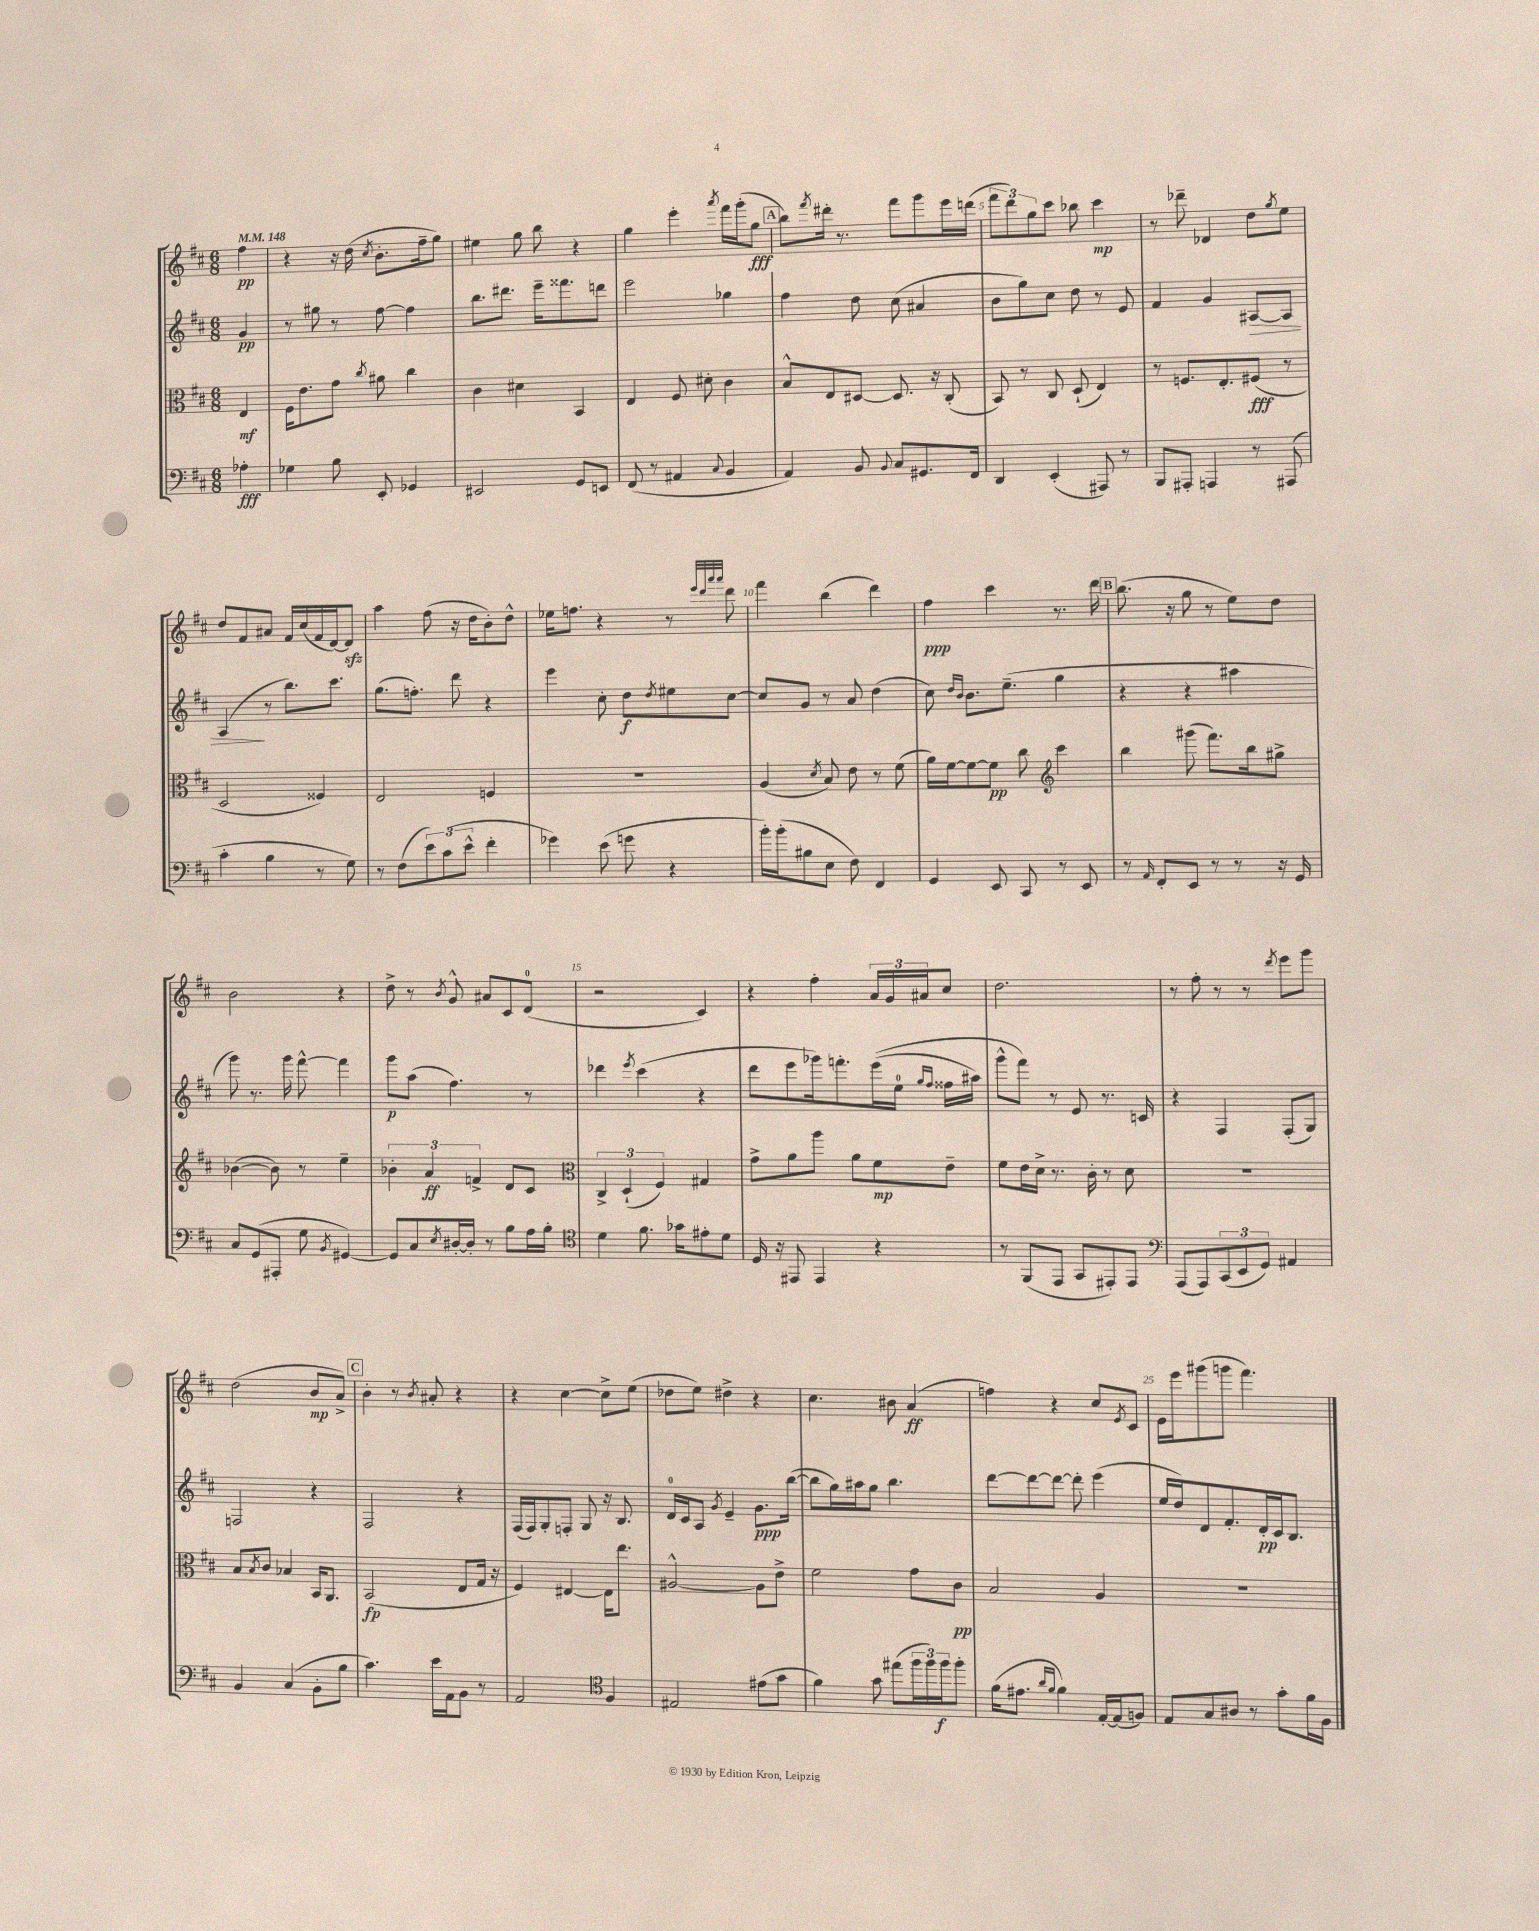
<<
\new StaffGroup <<
\new Staff = "s0" {
    \clef treble \key d \major \numericTimeSignature \time 6/8 \partial 4 \tempo 4 = 148
    fis''4\pp |
    r4 r16 d''16( \acciaccatura { cis''8 } b'8.-. fis''16-- g''8) |
    eis''4 g''8 b''8 r4 |
    g''4 e'''4-. \acciaccatura { a'''8 } fis'''16 g'''16-.( g''8\fff |
    \mark \markup { \box "A" } b''8) \acciaccatura { fis'''8 } dis'''16-. r8. fis'''8 g'''8 e'''16 d'''16( |
    \tuplet 3/2 { fis'''8 d'''8) g''8 } cis'''8 bes''8 cis'''4\mp |
    r8 des'''8-- des'4 d''8 \acciaccatura { g''8 } e''8 |
    d''8 fis'8 ais'8 fis'16 cis''16( fis'16 d'16~) d'8\sfz |
    a''4 fis''8( r16 d''16 b'8-.) d''8-^ |
    ees''16 f''8. r4 r8 \grace { e'''32 d'''32 a'''32 a'''32 } d'''8 |
    fis'''4 b''4( d'''4) |
    fis''4\ppp cis'''4 r8. d'''16 |
    \mark \markup { \box "B" } b''8.( r16 g''8 r8 e''8) d''8 |
    b'2 r4 |
    d''8-> r8 \acciaccatura { b'8 } g'8-^ ais'8 cis'8 d'8-0( |
    r2 cis'4) |
    r4 fis''4-. \tuplet 3/2 { a'16 g'16 ais'16 } cis''8 |
    d''2. |
    r8 fis''8-. r8 r8 \acciaccatura { d'''8 } e'''8 g'''8 |
    d''2( b'8\mp a'8->) |
    \mark \markup { \box "C" } b'4-. r8 \acciaccatura { b'8 } ais'8-. r4 |
    r4 cis''4~ cis''8-> e''8( |
    des''8 e''8) dis''4-> r4 |
    cis''4. bis'8 a'4\ff( |
    f''4) r4 cis''8 \acciaccatura { e'8 } cis'8 |
    e'16 e'''16 gis'''8( g'''8 fis'''4.) \bar "|." |
}
\new Staff = "s1" {
    \clef treble \key d \major \numericTimeSignature \time 6/8 \partial 4
    g'4\pp |
    r8 gis''8 r8 fis''8~ fis''4 |
    b''8. dis'''8. e'''16-- fisis'''8. d'''8 |
    e'''2 ges''4 |
    \mark \markup { \box "A" } fis''4 d''8 cis''8( ais'4 |
    b'8 g''8) cis''8 d''8 r8 e'8 |
    fis'4 g'4 ais8~\> ais8 |
    a4\!( r8 b''8.) cis'''8. |
    g''8.( f''8.-.) d'''8 r4 |
    e'''4 cis''8-. d''8\f \acciaccatura { d''8 } eis''8 cis''8~ |
    cis''8 g'8 r8 a'8 d''4( |
    cis''8) \grace { d''16 b'16 } b'8. e''8.--( g''4 |
    \mark \markup { \box "B" } r4 r4 ais''4 |
    g'''8) r8. g'''16 fis'''8~-^ fis'''4 |
    g'''8\p a''8( fis''4.) r8 |
    des'''4 \acciaccatura { e'''8 } cis'''4( r4 |
    d'''8 e'''8 ges'''16) f'''8.-. e'''16(\( e''16-0 \grace { g''16 fis''16 } fisis''16 ais''16) |
    g'''8-^ fis'''8\) r8 e'8 r8. c'16 |
    r4 fis4 fis8-.( g8) |
    f2 r4 |
    \mark \markup { \box "C" } fis2 r4 |
    fis16( fis16) g8-. f8-. g8 r16 b8. |
    d'16-0 cis'16 a8 \acciaccatura { g'8 } e'4-- g'8.\ppp b''16~( |
    b''8 g''16) ais''16 g''8 b''4. |
    d'''8~ d'''8~ d'''8~ d'''8-. e'''4( |
    e''16 d''16) d'8 fis'8.-. d'16-.\pp cis'16 b8. \bar "|." |
}
\new Staff = "s2" {
    \clef alto \key d \major \numericTimeSignature \time 6/8 \partial 4
    e4\mf |
    fis16 e'8. g'8 \acciaccatura { cis''8 } ais'8 cis''4 |
    cis'4 dis'4 b,4 |
    e4 fis8 dis'8-. cis'4 |
    \mark \markup { \box "A" } b8-^ e8 dis8~ dis8. r16 cis8-.( |
    b,8) r8 cis8 d8-!( e4) |
    r8 f8. e8.-. fis8\fff( r8 |
    d2 fisis4) |
    e2 f4 |
    R2. |
    a4( \acciaccatura { d'8 } b8) e'8 r8 fis'8( |
    a'16) fis'16~ fis'8~ fis'8\pp cis''8 \clef treble cis'''4 |
    \mark \markup { \box "B" } b''4 gis'''8( fis'''8.) b''16 gis''8-> |
    bes'4~( bes'8) r8 e''4-- |
    \tuplet 3/2 { bes'4-. a'4\ff f'4-> } d'8 cis'8 |
    \clef alto \tuplet 3/2 { cis4-> d4-!( fis4) } gis4 |
    g'8-> a'8 a''8 a'8 fis'8\mp e'8-- |
    fis'8 e'16 d'16-> r8. cis'16-. r8 d'8 |
    R2. |
    b8 \acciaccatura { b8 } cis'8 bes4 b,16 a,8. |
    \mark \markup { \box "C" } b,2\fp( e8 g16 r16 |
    fis4) eis4~ eis16 e''8. |
    ais2~-^ ais8 e'8-> |
    fis'2 g'8 cis'8\pp |
    b2 a4 |
    R2. \bar "|." |
}
\new Staff = "s3" {
    \clef bass \key d \major \numericTimeSignature \time 6/8 \partial 4
    aes4-.\fff |
    ges4 b8 e,8-. ges,4 |
    eis,2 g,8 e,8 |
    fis,8( r8 ais,4 \appoggiatura { cis8 } b,4 |
    \mark \markup { \box "A" } a,4) b,8 \appoggiatura { b,8 } cis8 gis,8. fis,16 |
    d,4 e,4-.( ais,,8) r8 |
    b,,8 ais,,8-. a,,4 r8 ais,,8( |
    cis'4-. b4 r8 g8) |
    r8 fis8( \tuplet 3/2 { e'8) cis'8( e'8-^ } fis'4-. |
    ges'4) e'8( g'8 r4 |
    b'16-.) b'16-.( bis8 e8 fis8) fis,4 |
    g,4 e,8 cis,8 r8 e,8 |
    \mark \markup { \box "B" } r8 \grace { a,16 } fis,8-. e,8 r8 r8 r16 g,16 |
    cis8 g,8( ais,,8-. g8 \acciaccatura { b,8 } gis,4~) |
    gis,8 cis8 \acciaccatura { e8 } dis16~-. dis16-. r8 b8 a16 b16-. |
    \clef tenor d'4 fis'8. ges'16 eis'8-. d'8 |
    d16 r16 eis,8 eis,4 r4 |
    r8 fis,8( e,8 g,8 eis,8-.) eis,8 |
    \clef bass a,,8( a,,8) \tuplet 3/2 { cis,8( e,8 g,8) } ais,4 |
    b,4 cis4( b,8-. b8 |
    \mark \markup { \box "C" } cis'4.) e'16 a,16 b,8 r8 |
    a,2 \clef tenor fis4 |
    eis2 eis'8( g'8 |
    fis'4) g'8 eis''8( \tuplet 3/2 { fis''16 fis''16) fis''16\f } fis''8-. |
    fis'16( eis'8. \grace { a'16 fis'16 } fis'4) e16~-. e16( f8) |
    e8 g8 ais8 r8 g'8-. fis'16 fis16 \bar "|." |
}
>>
>>
\layout { \context { \Score \override BarNumber.break-visibility = ##(#f #t #t) barNumberVisibility = #(every-nth-bar-number-visible 5) } }
